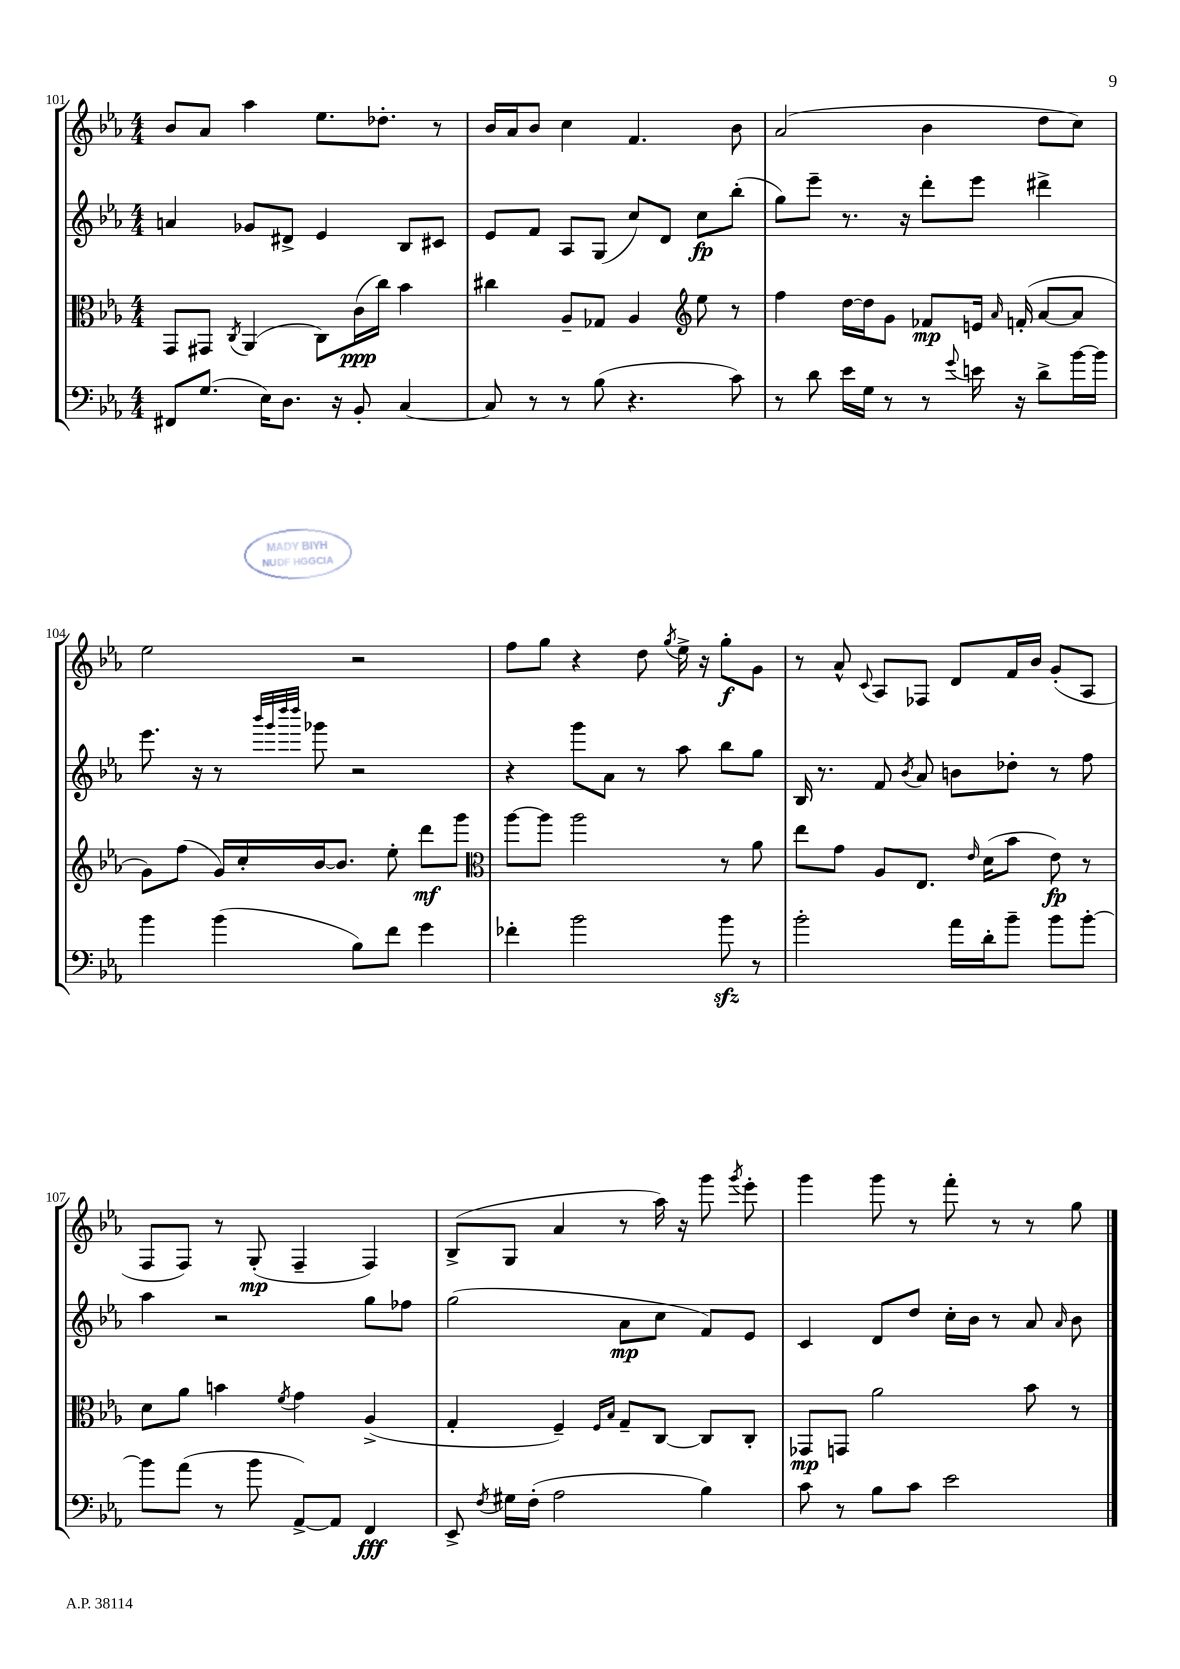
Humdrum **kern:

**kern	**kern	**kern	**kern
*staff4	*staff3	*staff2	*staff1
*clefF4	*clefC3	*clefG2	*clefG2
*k[b-e-a-]	*k[b-e-a-]	*k[b-e-a-]	*k[b-e-a-]
*M4/4	*M4/4	*M4/4	*M4/4
8FF#/L	8GG/L	4a/	8b-/L
(8.G/J	8GG#/J	.	8a-/J
.	8qC/	.	.
.	(4AA-/	8g-/L	4aa-\
16E-\LK)	.	.	.
8.D\J	.	8d#^/J	.
.	8C\L)	4e-/	8.ee-\L
16r	.	.	.
8BB-'/	(16c\L	.	.
.	16cc\JJ)	.	8.dd-'\J
[4C/	4b-\	8B-/L	.
.	.	8c#/J	8r
=	=	=	=
8C/]	4cc#\	8e-/L	16b-/LL
.	.	.	16a-/J
8r	.	8f/J	8b-/J
8r	8A-~/L	8A-/L	4cc\
(8B-\	8G-/J	(8G/J	.
4.r	4A-/	8cc/L)	4.f/
.	.	8d/J	.
*	*clefG2	*	*
.	8ee-\	8cc\L	.
8c\)	8r	(8bb-'\J	8b-\
=	=	=	=
8r	4ff\	8gg\L)	(2a-/
8d\	.	8eee-~\J	.
16e-\LL	[16dd\LL	8.r	.
16G\JJ	16dd\]J	.	.
8r	8g\J	.	.
.	.	16r	.
8r	8f-/L	8ddd'\L	4b-\
8qqg/	.	.	.
16e\	16e/Jk	8eee-\J	.
.	16qqa-/	.	.
16r	(16f'/	.	.
8d^\L	[8a-/L	4ddd#^\	8dd\L
[16b-\L	8a-/]J	.	8cc\J)
16b-\]JJ	.	.	.
=	=	=	=
4b-\	8g\L)	8.eee-\	2ee-\
.	(8ff\J	.	.
.	.	16r	.
(4b-\	16g/LL)	8r	.
.	16cc'/	.	.
.	.	32qqbbb-/LLL	.
.	.	32qqggg/	.
.	.	32qqdddd/	.
.	.	32qqdddd/JJJ	.
.	[16b-/J	8ggg-\	.
.	8.b-/]J	.	.
8B-\L)	.	2r	2r
8f\J	8ee-'\	.	.
4g\	8ddd\L	.	.
.	8ggg\J	.	.
=	=	=	=
*	*clefC3	*	*
4f-'\	[8aa-\L	4r	8ff\L
.	8aa-\]J	.	8gg\J
2b-\	2aa-\	8ggg\L	4r
.	.	8a-\J	.
.	.	8r	8dd\
.	.	.	8qgg/
.	.	8aa-\	16ee-^\
.	.	.	16r
8b-\	8r	8bb-\L	8gg'\L
8r	8a-\	8gg\J	8g\J
=	=	=	=
2b-'\	8ee-\L	16B-/	8r
.	.	8.r	.
.	8g\J	.	8a-^^/
.	.	.	8qqc/
.	8A-/L	8f/	8A-/L
.	.	8qb-/	.
.	8.E-/J	8a-/	8F-/J
16a-\LL	.	8b\L	8d/L
.	16qqe-/	.	.
16d'\J	(16d\LK	.	.
8b-~\J	8b-\J	8dd-'\J	16f/L
.	.	.	16b-/JJ
8b-\L	8e-\)	8r	(8g'/L
[8b-'\J	8r	8ff\	8A-/J
=	=	=	=
8b-\]L	8d\L	4aa-\	8F/L
(8a-\J	8a-\J	.	8F/J)
8r	4b\	2r	8r
8b-\	.	.	(8G'/
.	8qf/	.	.
[8AA-^/L)	4g\	.	4F~/
8AA-/]J	.	.	.
4FF/	(4A-^/	8gg\L	4F/)
.	.	8ff-\J	.
=	=	=	=
8EE-^/	4G'/	(2gg\	(8B-^/L
8qF/	.	.	.
16G#\LL	.	.	8G/J
(16F'\JJ	.	.	.
2A-\	4F~/)	.	4a-/
.	16qqF/LL	.	.
.	16qqB-/JJ	.	.
.	8G~/L	8a-\L	8r
.	[8C/J	8cc\J	16aa-\)
.	.	.	16r
4B-\)	8C/]L	8f/L)	8ggg\
.	.	.	8qggg/
.	8C'/J	8e-/J	8eee-'\
=	=	=	=
8c\	8GG-/L	4c/	4ggg\
8r	8GG/J	.	.
8B-\L	2a-\	8d/L	8ggg\
8c\J	.	8dd/J	8r
2e-\	.	16cc'\LL	8fff'\
.	.	16b-\JJ	.
.	.	8r	8r
.	8b-\	8a-/	8r
.	.	16qqa-/	.
.	8r	8b-\	8gg\
==	==	==	==
*-	*-	*-	*-
